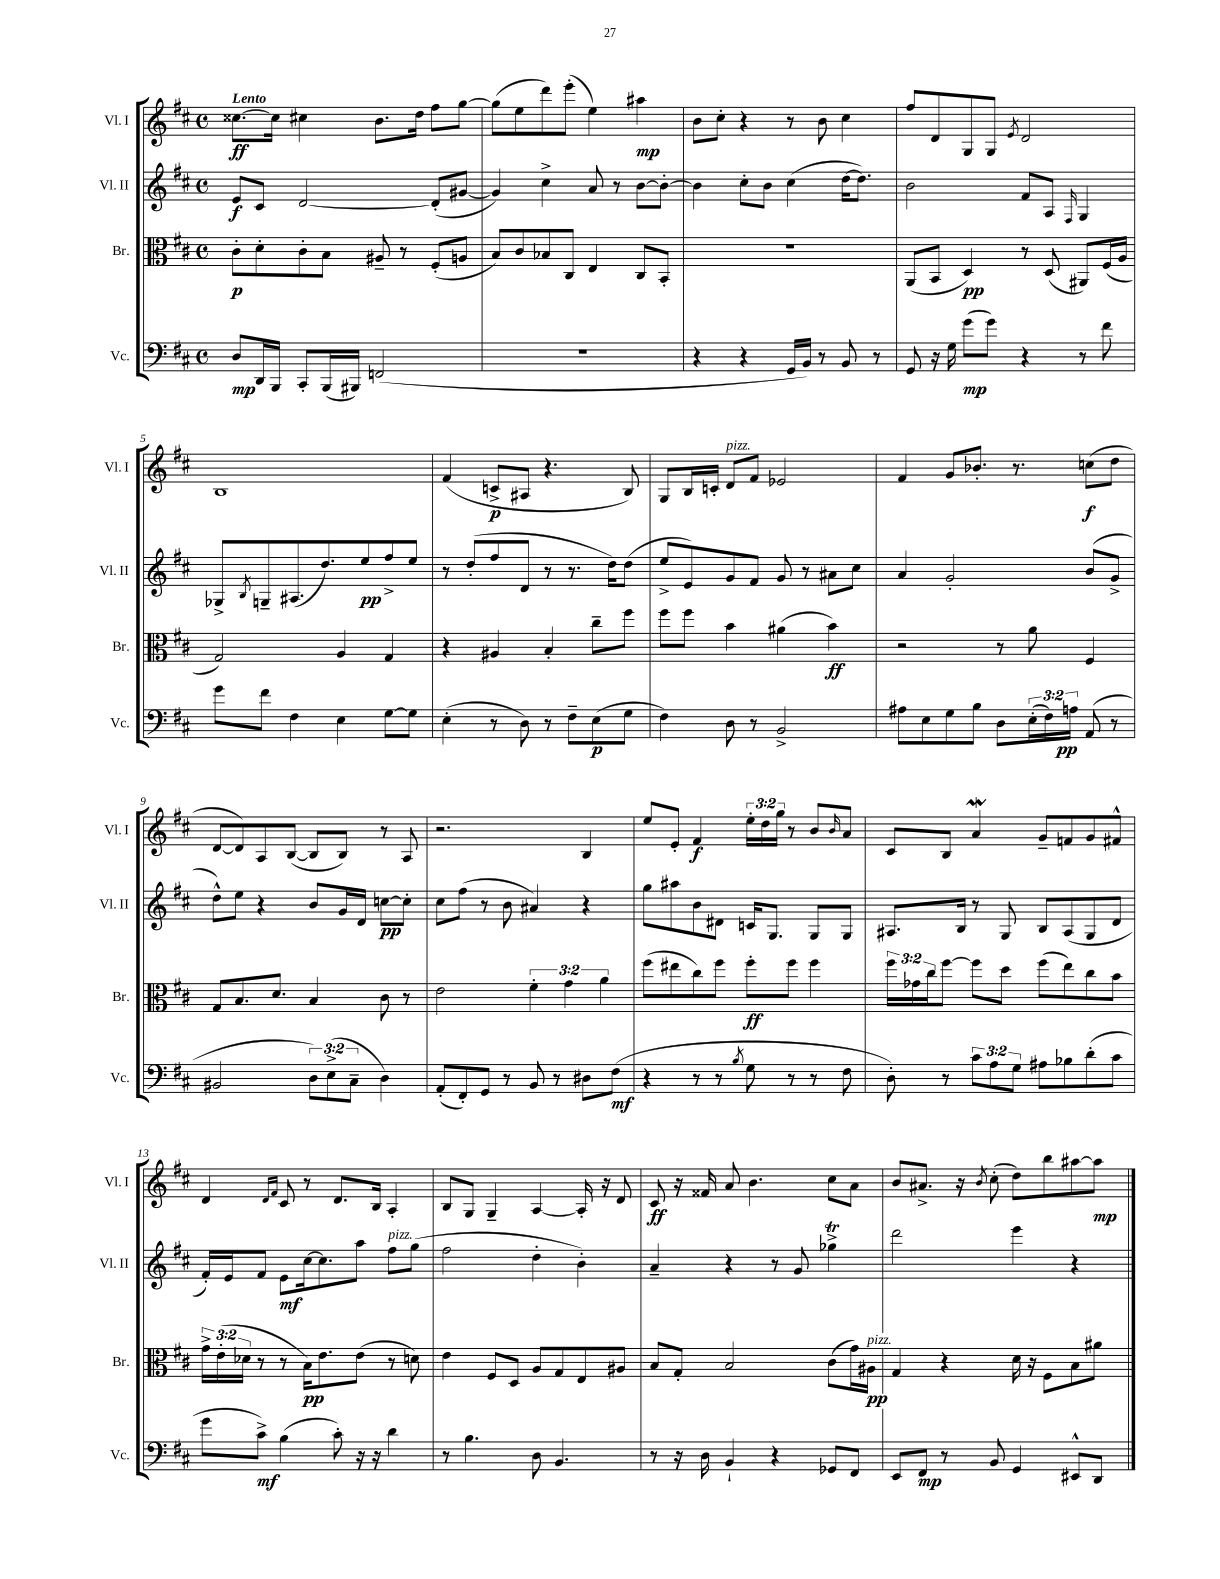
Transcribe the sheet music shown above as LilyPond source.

<<
\new StaffGroup <<
\new Staff = "s0" \with { instrumentName = "Vl. I" shortInstrumentName = "Vl. I" } {
    \clef treble \key d \major \defaultTimeSignature \time 4/4 \override Staff.TupletNumber.text = #tuplet-number::calc-fraction-text \tempo "Lento"
    cisis''8.~\ff cisis''16 cis''4 b'8. d''16 fis''8 g''8~ |
    g''8( e''8 d'''8) e'''8-.( e''4) ais''4\mp |
    b'8 cis''8-. r4 r8 b'8 cis''4 |
    fis''8 d'8 g8 g8 \acciaccatura { e'8 } d'2 |
    b1 |
    fis'4( c'8->\p ais8 r4. b8) |
    g8 b16 c'16-. d'8^\markup { \italic "pizz." } fis'8 ees'2 |
    fis'4 g'8 bes'8.-. r8. c''8\f( d''8 |
    d'8~ d'8) a8 b8~( b8 b8) r8 a8 |
    r2. b4 |
    e''8 e'8-. fis'4\f \tuplet 3/2 { e''16-. d''16 g''16 } r8 b'8 \grace { b'16 } a'8 |
    cis'8 b8 a'4\mordent g'8-- f'8 g'8 fis'8-^ |
    d'4 \grace { d'16 fis'16 } cis'8 r8 d'8. b16 a4-. |
    b8 g8 g4-- a4~ a16-. r16 d'8 |
    cis'8\ff r16 fisis'16 a'8 b'4. cis''8 a'8 |
    b'8 ais'8.-> r16 \acciaccatura { b'8 } cis''8-.( d''8) b''8 ais''8~ ais''8\mp \bar "|." |
}
\new Staff = "s1" \with { instrumentName = "Vl. II" shortInstrumentName = "Vl. II" } {
    \clef treble \key d \major \defaultTimeSignature \time 4/4
    e'8\f cis'8 d'2~ d'8-.( gis'8~ |
    gis'4) cis''4-> a'8 r8 b'8~ b'8~-. |
    b'4 cis''8-. b'8 cis''4( d''16~ d''8.) |
    b'2 fis'8 a8 \grace { fis16 } g4 |
    ges8-> \acciaccatura { b8 } g8-- ais8.( d''8.) e''8\pp fis''8-> e''8 |
    r8 d''8-.( fis''8 d'8 r8 r8. d''16) d''8( |
    e''8-> e'8) g'8 fis'8 g'8 r8 ais'8 cis''8 |
    a'4 g'2-. b'8( g'8-> |
    d''8-^) e''8 r4 b'8 g'16 d'16 c''8~\pp c''8-. |
    cis''8 fis''8( r8 b'8 ais'4) r4 |
    g''8 ais''8 b'8 dis'8 c'16 g8. g8 g8 |
    ais8. b16 r8 g8 b8 ais8( g8 d'8 |
    fis'16-.) e'16 fis'8 e'8\mf cis''16~ cis''8. a''8 fis''8^\markup { \italic "pizz." } g''8( |
    fis''2 d''4-. b'4-.) |
    a'4-- r4 r8 g'8 ges''4->\trill |
    d'''2 e'''4 r4 \bar "|." |
}
\new Staff = "s2" \with { instrumentName = "Br." shortInstrumentName = "Br." } {
    \clef alto \key d \major \defaultTimeSignature \time 4/4 \override Staff.TupletNumber.text = #tuplet-number::calc-fraction-text
    cis'8-.\p d'8-. cis'8-. b8 ais8-- r8 fis8-.( a8 |
    b8) cis'8 bes8 cis8 e4 cis8 b,8-. |
    R1 |
    a,8( b,8 d4\pp) r8 d8( ais,8) fis16( a16 |
    g2) a4 g4 |
    r4 ais4 b4-. cis''8-- fis''8 |
    fis''8 fis''8 b'4 ais'4( b'4\ff) |
    r2 r8 a'8 fis4 |
    g8 b8. d'8. b4 cis'8 r8 |
    e'2 \tuplet 3/2 { fis'4-. g'4 a'4 } |
    fis''8( eis''8 cis''8) fis''8 fis''8-.\ff fis''8 fis''4 |
    \tuplet 3/2 { fis''16 ges'16 cis''16 } fis''8~ fis''8 d''8 fis''8( e''8) cis''8 b'8 |
    \tuplet 3/2 { g'16-> e'16-.( des'16 } r8 r8 b16\pp) e'8. e'8( r8 d'8) |
    e'4 fis8 d8 a8 g8 e8 ais8 |
    b8 g8-. b2 cis'8( g'16) ais16\pp^\markup { \italic "pizz." } |
    g4 r4 d'16 r16 fis8 b8 ais'8 \bar "|." |
}
\new Staff = "s3" \with { instrumentName = "Vc." shortInstrumentName = "Vc." } {
    \clef bass \key d \major \defaultTimeSignature \time 4/4 \override Staff.TupletNumber.text = #tuplet-number::calc-fraction-text
    d8\mp d,16 b,,16 cis,8-. b,,16( bis,,16) f,2( |
    r1 |
    r4 r4 g,16 b,16) r8 b,8 r8 |
    g,8 r16 g16 g'8\mp( g'8) r4 r8 fis'8 |
    g'8 fis'8 fis4 e4 g8~ g8 |
    e4-.( r8 d8) r8 fis8-- e8\p( g8 |
    fis4) d8 r8 b,2-> |
    ais8 e8 g8 b8 d8 \tuplet 3/2 { e16-.( fis16) a16\pp } a,8( r8 |
    bis,2 \tuplet 3/2 { d8) e8->( cis8-- } d4) |
    a,8-.( fis,8-.) g,8 r8 b,8 r8 dis8 fis8\mf( |
    r4 r8 r8 \acciaccatura { b8 } g8 r8 r8 fis8 |
    d8-.) r8 \tuplet 3/2 { cis'8 a8 g8 } ais8 bes8 d'8-.( cis'8 |
    g'8 cis'8->\mf) b4( cis'8-.) r16 r16 d'4 |
    r8 b4. d8 b,4. |
    r8 r16 d16 b,4-! r4 ges,8 fis,8 |
    e,8 fis,8\mp r8 b,8 g,4 eis,8-^ d,8 \bar "|." |
}
>>
>>
